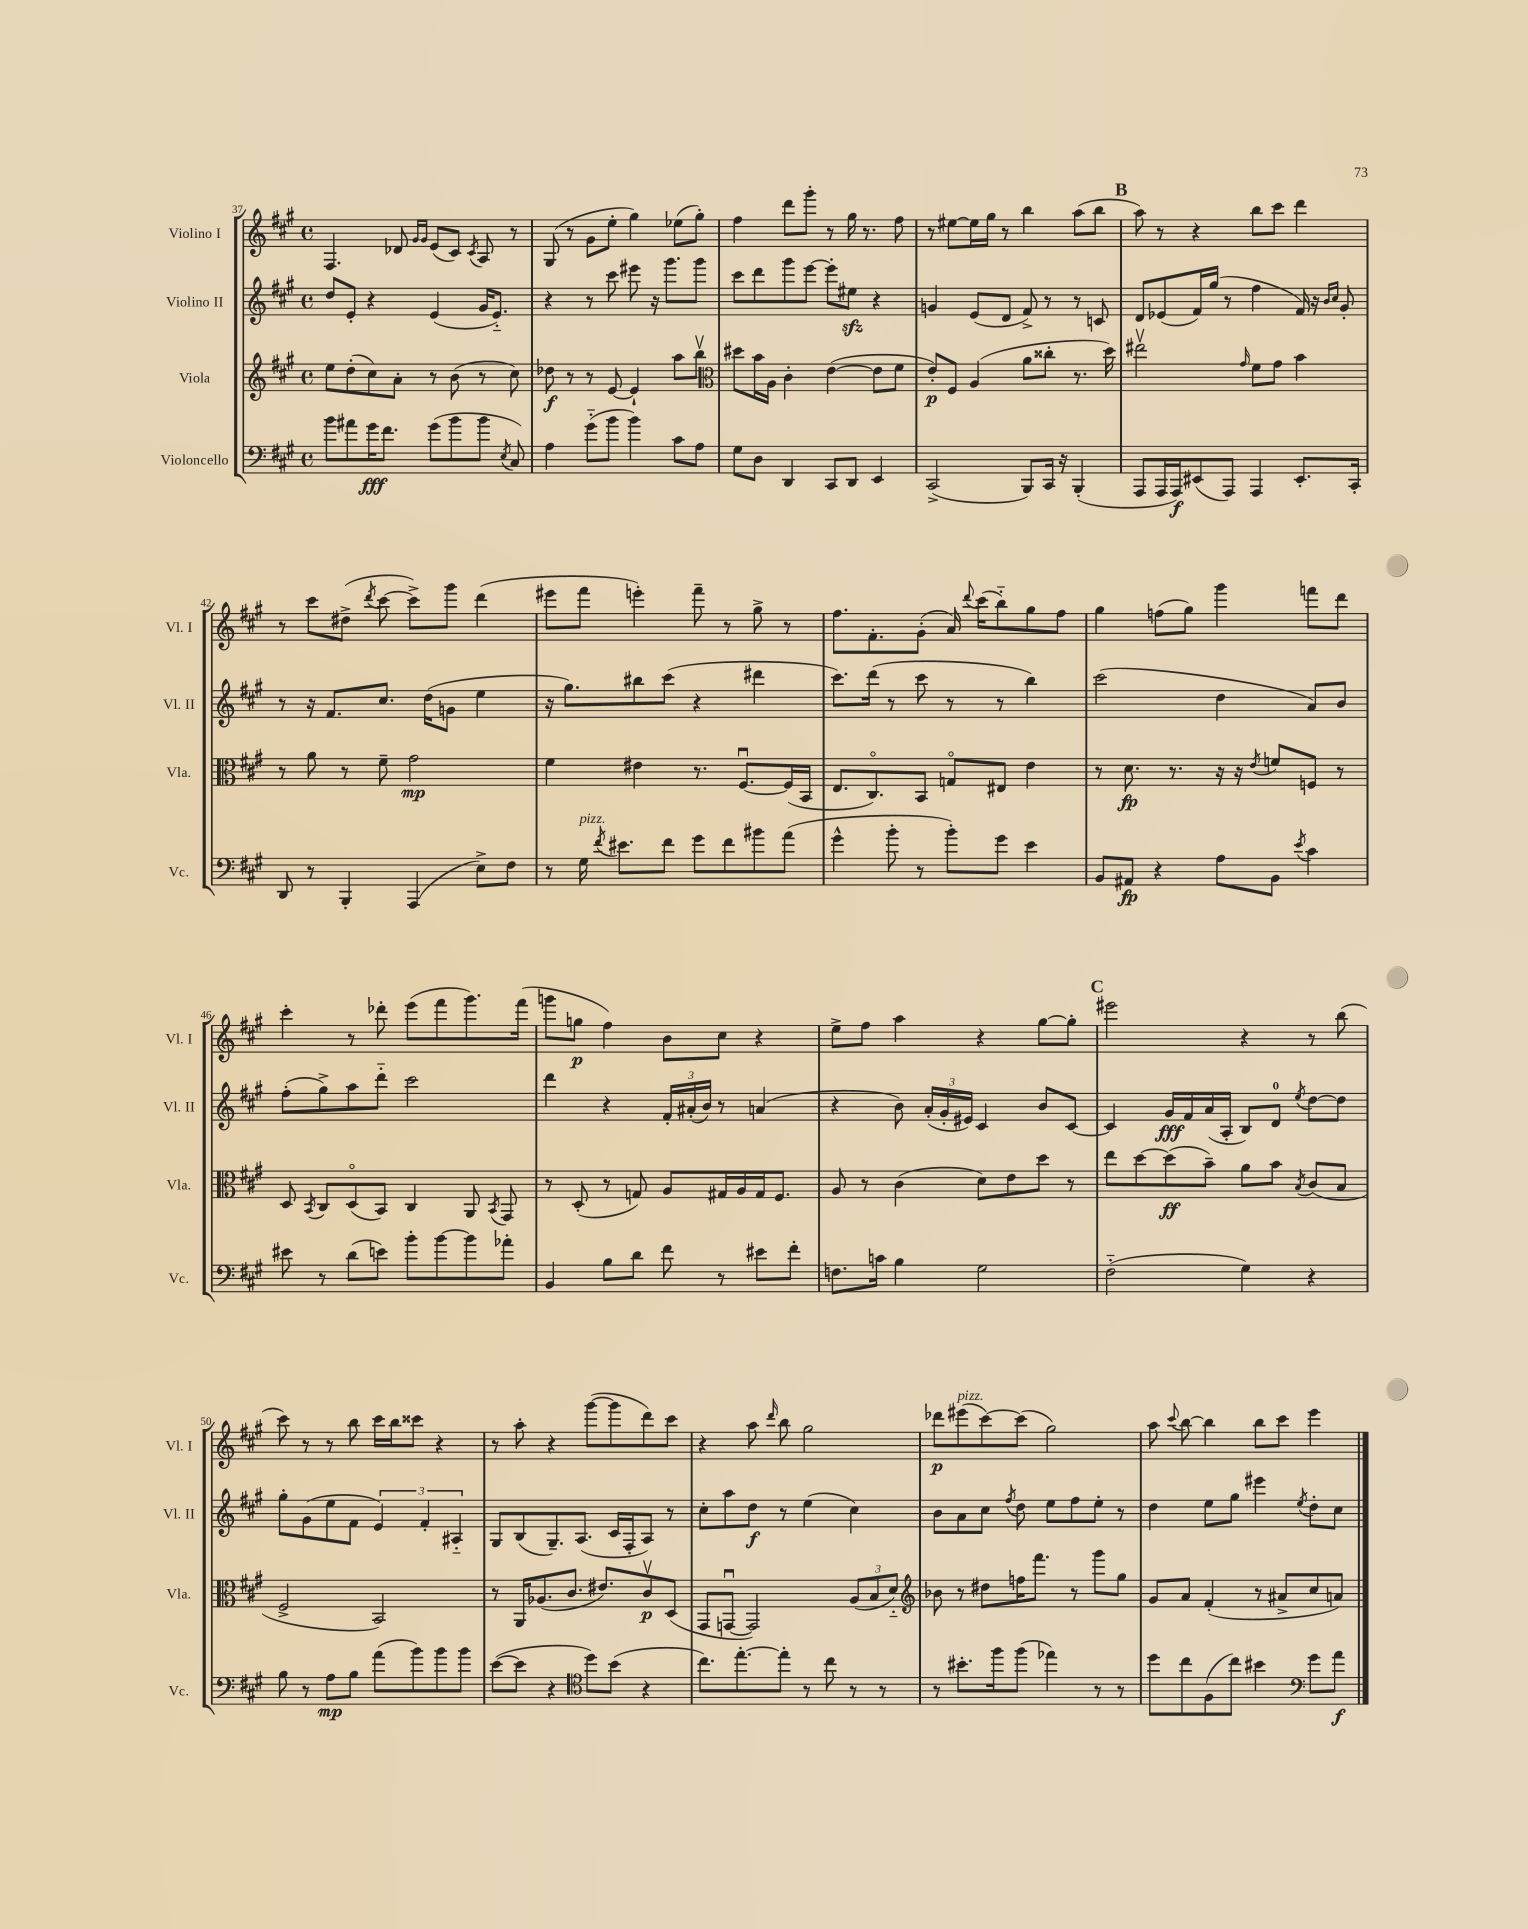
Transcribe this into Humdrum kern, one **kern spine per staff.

**kern	**kern	**kern	**kern
*staff4	*staff3	*staff2	*staff1
*clefF4	*clefG2	*clefG2	*clefG2
*k[f#c#g#]	*k[f#c#g#]	*k[f#c#g#]	*k[f#c#g#]
*M4/4	*M4/4	*M4/4	*M4/4
*met(c)	*met(c)	*met(c)	*met(c)
8b	8ee	8dd	4.F#
8a#	(8dd'	8e'	.
16g#	8cc#)	4r	.
8.f#	.	.	.
.	8a'	.	8d-
.	.	.	16qqg#
.	.	.	16qqg#
(8g#	8r	(4e	(8e
8b	(8b	.	8c#)
.	.	.	8qc#
8b	8r	16g#	8A
.	.	8.e'~)	.
8qE	.	.	.
8C#)	8cc#)	.	8r
=	=	=	=
4A	8dd-	4r	(8G#
.	8r	.	8r
(8g#'~	8r	8r	8g#
8b	[8e	8ccc#	8ee'
4b)	4e`]	8eee#	4gg#)
.	.	16r	.
.	.	8.ggg#	.
8c#	8aa	.	(8ee-
8A	8bbv	8ggg#	8gg#')
=	=	=	=
*	*clefC3	*	*
8G#	8dd#	8ccc#	4ff#
8D	16b	8ddd	.
.	16A	.	.
4DD	4c#'	8ggg#	8ddd
.	.	[8eee	8ggg#'
8CC#	([4e	8eee']	8r
8DD	.	8ee#	16gg#
.	.	.	8.r
4EE	8e]	4r	.
.	8f#	.	8ff#
=	=	=	=
(2CC#^	8e')	4g	8r
.	8F#	.	[8ee#
.	(4A	(8e	16ee#]
.	.	.	16gg#
.	.	8d	8r
8BBB)	8a	8f#^)	4bb
16CC#	8cc##'	8r	.
16r	.	.	.
(4BBB'	8.r	8r	(8aa
.	.	8c	8bb
.	16dd)	.	.
=	=	=	=
8AAA	2ee#v	8d	8aa)
16AAA	.	(8e-	8r
16AAA)	.	.	.
(8EE#	.	16f#)	4r
.	.	(16gg#	.
8AAA)	.	8r	.
.	16qqg#	.	.
4AAA	8f#	4ff#	8bb
.	8g#	.	8ccc#
8.EE#'	4b	16f#)	4ddd
.	.	16r	.
.	.	16qqb	.
.	.	16qqcc#	.
.	.	8g#'	.
16CC#'	.	.	.
=	=	=	=
8DD	8r	8r	8r
8r	8a	16r	8ccc#
.	.	8.f#	.
4BBB'	8r	.	(8dd#^
.	.	.	8qddd
.	8f#~	8.cc#	[8ccc#
(4AAA	2g#	.	8ccc#^])
.	.	(16dd	.
.	.	8g	8ggg#
8E^)	.	4ee	(4ddd
8F#	.	.	.
=	=	=	=
8r	4f#	16r	8eee#
.	.	8.gg#)	.
16G#	.	.	8fff#
8qf#	.	.	.
8.e#	.	.	.
.	4e#	8bb#	4eee')
8f#	.	(8ccc#	.
8g#	8.r	4r	8fff#~
8f#	.	.	8r
.	[8.F#u	.	.
8b#	.	4ddd#	8gg#^
(8a	(16F#]	.	8r
.	16BB	.	.
=	=	=	=
4g#^^	8.E	8.ccc#)	8.ff#
.	8.C#o)	(16ddd	8.f#'
8b'	.	8r	.
8r	8BB	8ccc#	(8g#'
8b')	8Go	8r	16a)
.	.	.	8qqddd
.	.	.	(16ccc#
8g#	8E#	8r	8bb'~)
4e	4e	4bb)	8gg#
.	.	.	8ff#
=	=	=	=
8BB	8r	(2ccc#	4gg#
8AA#	8.d	.	.
4r	.	.	(8ff
.	8.r	.	.
.	.	.	8gg#)
8A	16r	4dd	4ggg#
.	16r	.	.
.	8qe	.	.
8BB	8f	.	.
8qe	.	.	.
4c#	8F	8a)	8fff
.	8r	8b	8ddd
=	=	=	=
8e#	8D	(8ff#'	4ccc#'
.	8qBB	.	.
8r	8C#	8gg#^)	.
(8d	(8Do	8aa	8r
8e)	8BB)	8ddd'~	8ddd-'
8b'	4C#	2ccc#	(8eee
[8b	.	.	8fff#
8b]	8AA	.	8.ggg#)
.	8qBB	.	.
8a-'	8GG#	.	.
.	.	.	(16fff#
=	=	=	=
4BB	8r	4ddd	8ggg
.	(8D'	.	8gg
8B	8r	4r	4ff#)
8d	8G)	.	.
8f#	8A	24f#'	8b
.	.	(24a#'	.
.	.	24b)	.
8r	16G#	8r	8cc#
.	16A	.	.
8e#	16G#	(4a	4r
.	8.F#	.	.
8f#'	.	.	.
=	=	=	=
8.F	8A	4r	8ee^
.	8r	.	8ff#
16c	.	.	.
4B	(4c#	8b)	4aa
.	.	(24a'	.
.	.	24g#'	.
.	.	24e#)	.
2G#	8d)	4c#	4r
.	8e	.	.
.	8dd	8b	[8gg#
.	8r	[8c#	8gg#']
=	=	=	=
(2F#'~	8ee	4c#]	2eee#
.	[8dd	.	.
.	(8dd]	16g#	.
.	.	16f#	.
.	8b~)	(16a	.
.	.	16A'	.
4G#)	8a	8B)	4r
.	8b	8d	.
.	8qB	8qee	.
4r	(8c#	[8dd	8r
.	8B	8dd]	(8bb
=	=	=	=
8B	2F#^	8gg#'	8ccc#)
8r	.	(8g#	8r
8A	.	8ee	8r
8B	.	8f#	8bb
(8a	2BB)	6e)	16ccc#
.	.	.	16bb
8b)	.	.	8ccc##
.	.	6f#'	.
8b	.	.	4r
.	.	6A#'~	.
8b	.	.	.
=	=	=	=
([8e	8r	8G#	8r
8e]	16AA	(8B	8aa'
.	(8.A-	.	.
4r	.	8.G#~)	4r
.	8.c#	.	.
.	.	(8.A	.
*clefC4	*	*	*
8dd)	.	.	([8ggg#
.	8.e#)	.	.
(8b	.	16c#	8ggg#]
.	.	16F#'	.
4r	8c#v	8A)	8ddd)
.	(8D	8r	8ccc#
=	=	=	=
8.cc#)	8GG#	8cc#'	4r
.	[8GGu	8aa	.
[8.ee'	.	.	.
.	2GG])	8dd	8aa
.	.	.	16qqddd
8ee']	.	8r	8bb
8r	.	(4ee	2gg#
8cc#	.	.	.
8r	(12A	4cc#)	.
.	12B	.	.
8r	.	.	.
.	12d'~)	.	.
=	=	=	=
*	*clefG2	*	*
8r	8b-	8b	8ddd-
8.b#'	8r	8a	(8eee#
.	8dd#	8cc#	[8ccc#)
16ff#	.	.	.
.	.	8qff#	.
(8ff#	16ff	8dd	(8ccc#]
.	8.fff#	.	.
4ee-)	.	8ee	2gg#)
.	8r	8ff#	.
8r	8ggg#	8ee'	.
8r	8gg#	8r	.
=	=	=	=
8dd	8g#	4dd	8aa
.	.	.	8qqccc#
8cc#	8a	.	[8bb
(8F#	(4f#'	8ee	4bb]
8cc#)	.	8gg#	.
4b#	8r	4eee#	8bb
.	8a#^	.	8ccc#
*clefF4	*	*	*
.	.	8qee	.
8g#	8cc#	8dd'	4eee
8a	8a)	8cc#	.
==	==	==	==
*-	*-	*-	*-
